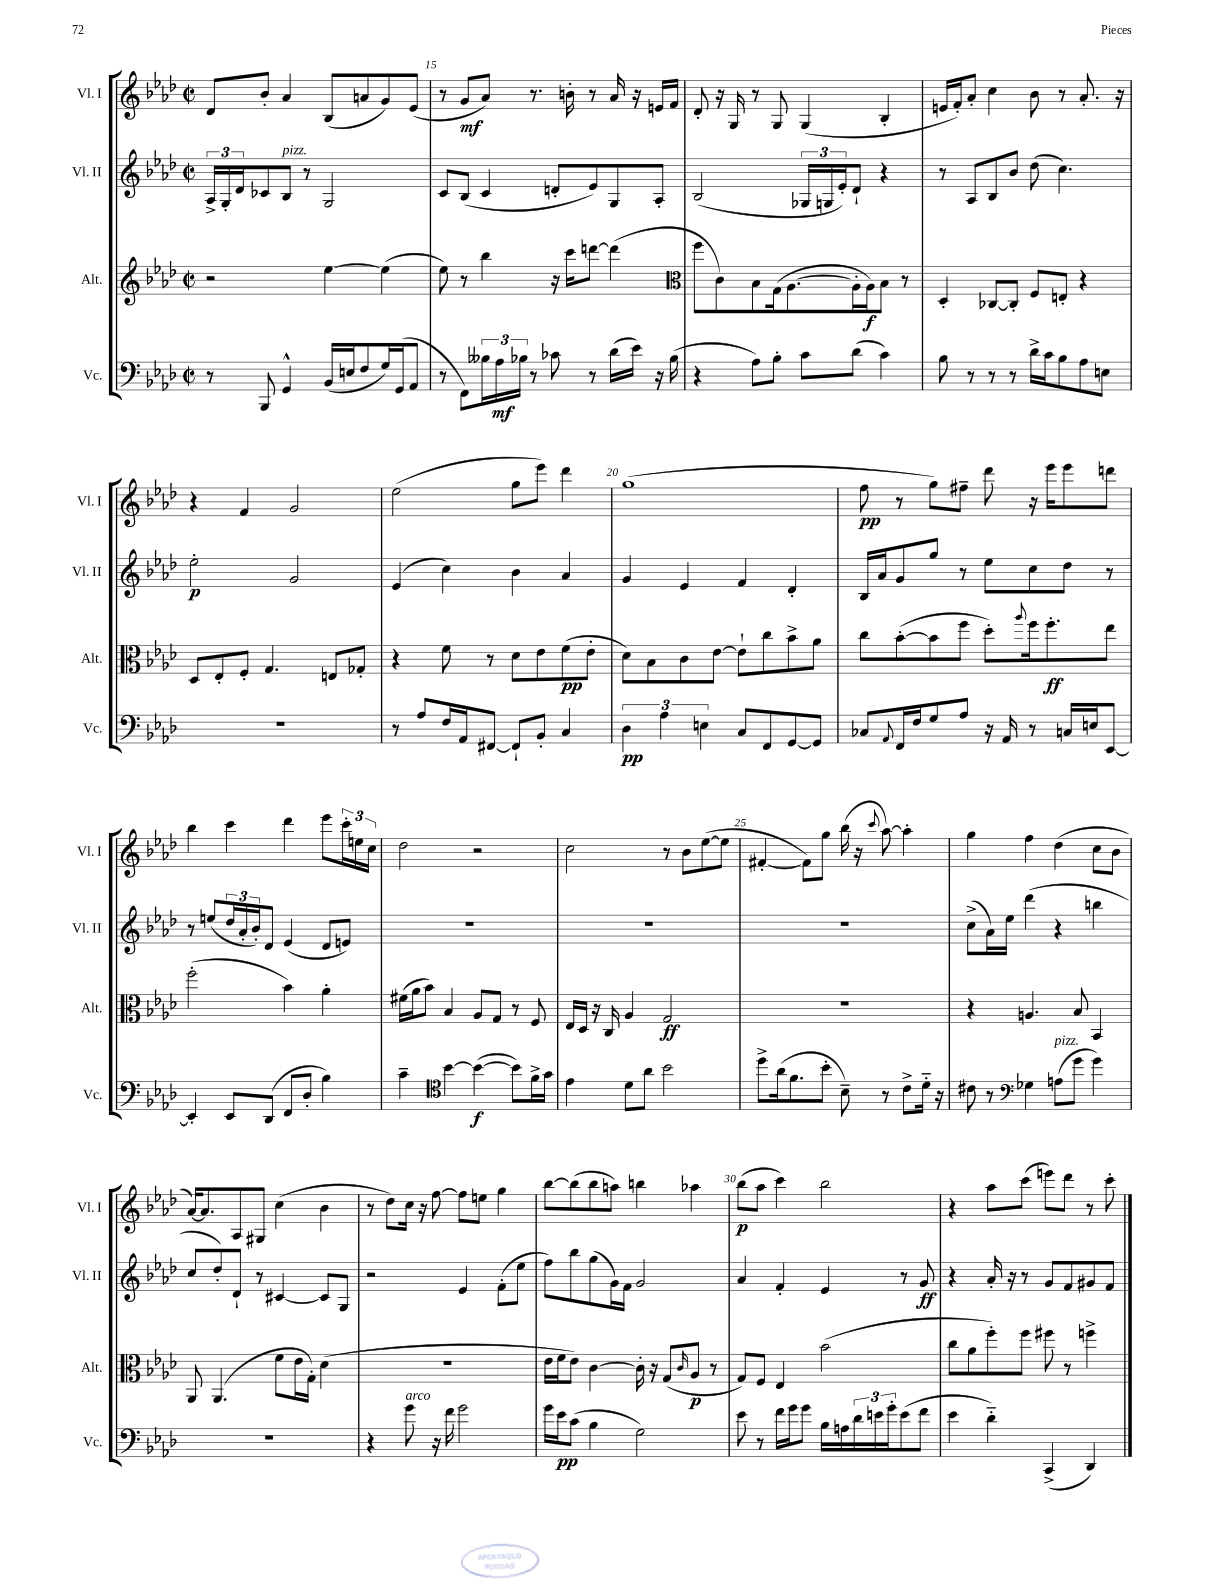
<<
\new StaffGroup <<
\new Staff = "s0" \with { instrumentName = "Vl. I" shortInstrumentName = "Vl. I" } {
    \clef treble \key aes \major \defaultTimeSignature \time 2/2
    des'8 bes'8-. aes'4 bes8( a'8 g'8) ees'8( |
    r8 g'8\mf aes'8) r8. b'16-. r8 aes'16 r16 e'16 f'16 |
    des'8-. r16 g16 r8 g8 g4( bes4-. |
    e'16 f'16-.) aes'8-. c''4 bes'8 r8 aes'8.-. r16 |
    r4 f'4 g'2 |
    ees''2( g''8 ees'''8) des'''4 |
    g''1( |
    f''8\pp r8 g''8) fis''8-- des'''8 r16 ees'''16 ees'''8 d'''8 |
    bes''4 c'''4 des'''4 ees'''8 \tuplet 3/2 { c'''16-. e''16 c''16 } |
    des''2 r2 |
    c''2 r8 bes'8 ees''8~( ees''8 |
    fis'4~-. fis'8) g''8 bes''16( r16 \appoggiatura { c'''8 } aes''8~) aes''4-. |
    g''4 f''4 des''4( c''8 bes'8 |
    aes'16~) aes'8. aes8 gis8 c''4( bes'4 |
    r8 des''8) c''16 r16 f''8~ f''8 e''8 g''4 |
    bes''8~ bes''8( bes''8 a''8) b''4 aes''4 |
    bes''8\p( aes''8 c'''4) bes''2 |
    r4 aes''8 c'''8( e'''8) des'''8 r8 c'''8-. \bar "|." |
}
\new Staff = "s1" \with { instrumentName = "Vl. II" shortInstrumentName = "Vl. II" } {
    \clef treble \key aes \major \defaultTimeSignature \time 2/2
    \tuplet 3/2 { aes16-> g16-. des'16 } ces'8 bes8^\markup { \italic "pizz." } r8 g2 |
    c'8 bes8( c'4 d'8-. ees'8) g8 aes8-. |
    bes2( \tuplet 3/2 { ges16 g16 ees'16-.) } des'8-! r4 |
    r8 aes8 bes8 bes'8 des''8( c''4.) |
    ees''2-.\p g'2 |
    ees'4( c''4) bes'4 aes'4 |
    g'4 ees'4 f'4 des'4-. |
    bes16 aes'16 g'8 g''8 r8 ees''8 c''8 des''8 r8 |
    r8 e''8( \tuplet 3/2 { des''16 aes'16-. bes'16-.) } des'8 ees'4( des'8 e'8) |
    R1 |
    R1 |
    R1 |
    c''8->( aes'16) ees''16 des'''4( r4 b''4 |
    c''8 des''8-.) des'8-! r8 cis'4~ cis'8 g8 |
    r2 ees'4 f'8-.( ees''8 |
    f''8) bes''8 g''8( g'16) f'16 g'2 |
    aes'4 f'4-. ees'4 r8 g'8\ff |
    r4 aes'16-. r16 r8 g'8 f'8 gis'8 f'8 \bar "|." |
}
\new Staff = "s2" \with { instrumentName = "Alt." shortInstrumentName = "Alt." } {
    \clef treble \key aes \major \defaultTimeSignature \time 2/2
    r2 ees''4~ ees''4( |
    ees''8) r8 bes''4 r16 c'''16 d'''8~ d'''4( |
    \clef alto f''8 c'8) bes8 g16( aes8.~ aes16-. aes16\f) bes8 r8 |
    des4-. ces8~ ces8-. f8 e8-. r4 |
    des8 ees8-. f8-. g4. e8 ges8-. |
    r4 f'8 r8 des'8 ees'8 f'8\pp( ees'8-. |
    des'8) bes8 c'8 ees'8~ ees'8-! c''8 bes'8-> aes'8 |
    c''8 bes'8~-.( bes'8 f''8 des''8-.) \appoggiatura { aes''8 } f''16 f''8.-.\ff ees''8 |
    f''2-.( bes'4) aes'4-. |
    fis'16( aes'16 bes'8) bes4 aes8 g8 r8 f8 |
    ees16 des16 r16 c16 aes4 g2\ff |
    R1 |
    r4 a4. bes8 bes,4 |
    aes,8 aes,4.( f'8 ees'16 g16-.) des'4( |
    R1 |
    ees'16 f'16 ees'8) c'4~ c'16-. r16 g8( \grace { c'16 } aes8\p r8 |
    g8) f8 ees4 bes'2( |
    c''8 aes'8 f''8-.) f''8 fis''8 r8 f''4-> \bar "|." |
}
\new Staff = "s3" \with { instrumentName = "Vc." shortInstrumentName = "Vc." } {
    \clef bass \key aes \major \defaultTimeSignature \time 2/2
    r8 bes,,8 g,4-^ bes,16( e16 f8 g16) g,16( aes,8 |
    r8 f,8) \tuplet 3/2 { beses16 aes16\mf bes16 } r8 ces'8 r8 des'16( ees'16) r16 bes16( |
    r4 aes8) bes8-. c'8 des'8( c'4) |
    bes8 r8 r8 r8 des'16-> c'16 bes8 aes8 e8 |
    R1 |
    r8 aes8 f16 aes,16 fis,8~ fis,8-! bes,8-. c4 |
    \tuplet 3/2 { des4\pp aes4 e4 } c8 f,8 g,8~ g,8 |
    ces8 \appoggiatura { aes,8 } f,16 f16 g8 aes8 r16 aes,16 r8 c16 e16 ees,8~ |
    ees,4-. ees,8 des,8( f,8 des8-. bes4) |
    c'4-- \clef tenor bes'4~ bes'4~\f( bes'8) f'16-> g'16 |
    ees'4 des'8 aes'8 bes'2 |
    des''8-> aes'16( f'8. bes'8-. bes8--) r8 c'8-> des'16-_ r16 |
    cis'8 r8 \clef bass ges4 a8^\markup { \italic "pizz." }( g'8 g'4) |
    r1 |
    r4 g'8^\markup { \italic "arco" } r16 f'16 g'2 |
    g'16 ees'16\pp c'8( bes4 g2) |
    ees'8 r8 f'16 g'16 g'8 bes16 a16 \tuplet 3/2 { des'16 e'16 g'16-. } e'8( f'8 |
    ees'4 des'4-_) c,4->( des,4) \bar "|." |
}
>>
>>
\layout { \context { \Score currentBarNumber = #14 \override BarNumber.break-visibility = ##(#f #t #t) barNumberVisibility = #(every-nth-bar-number-visible 5) } }
